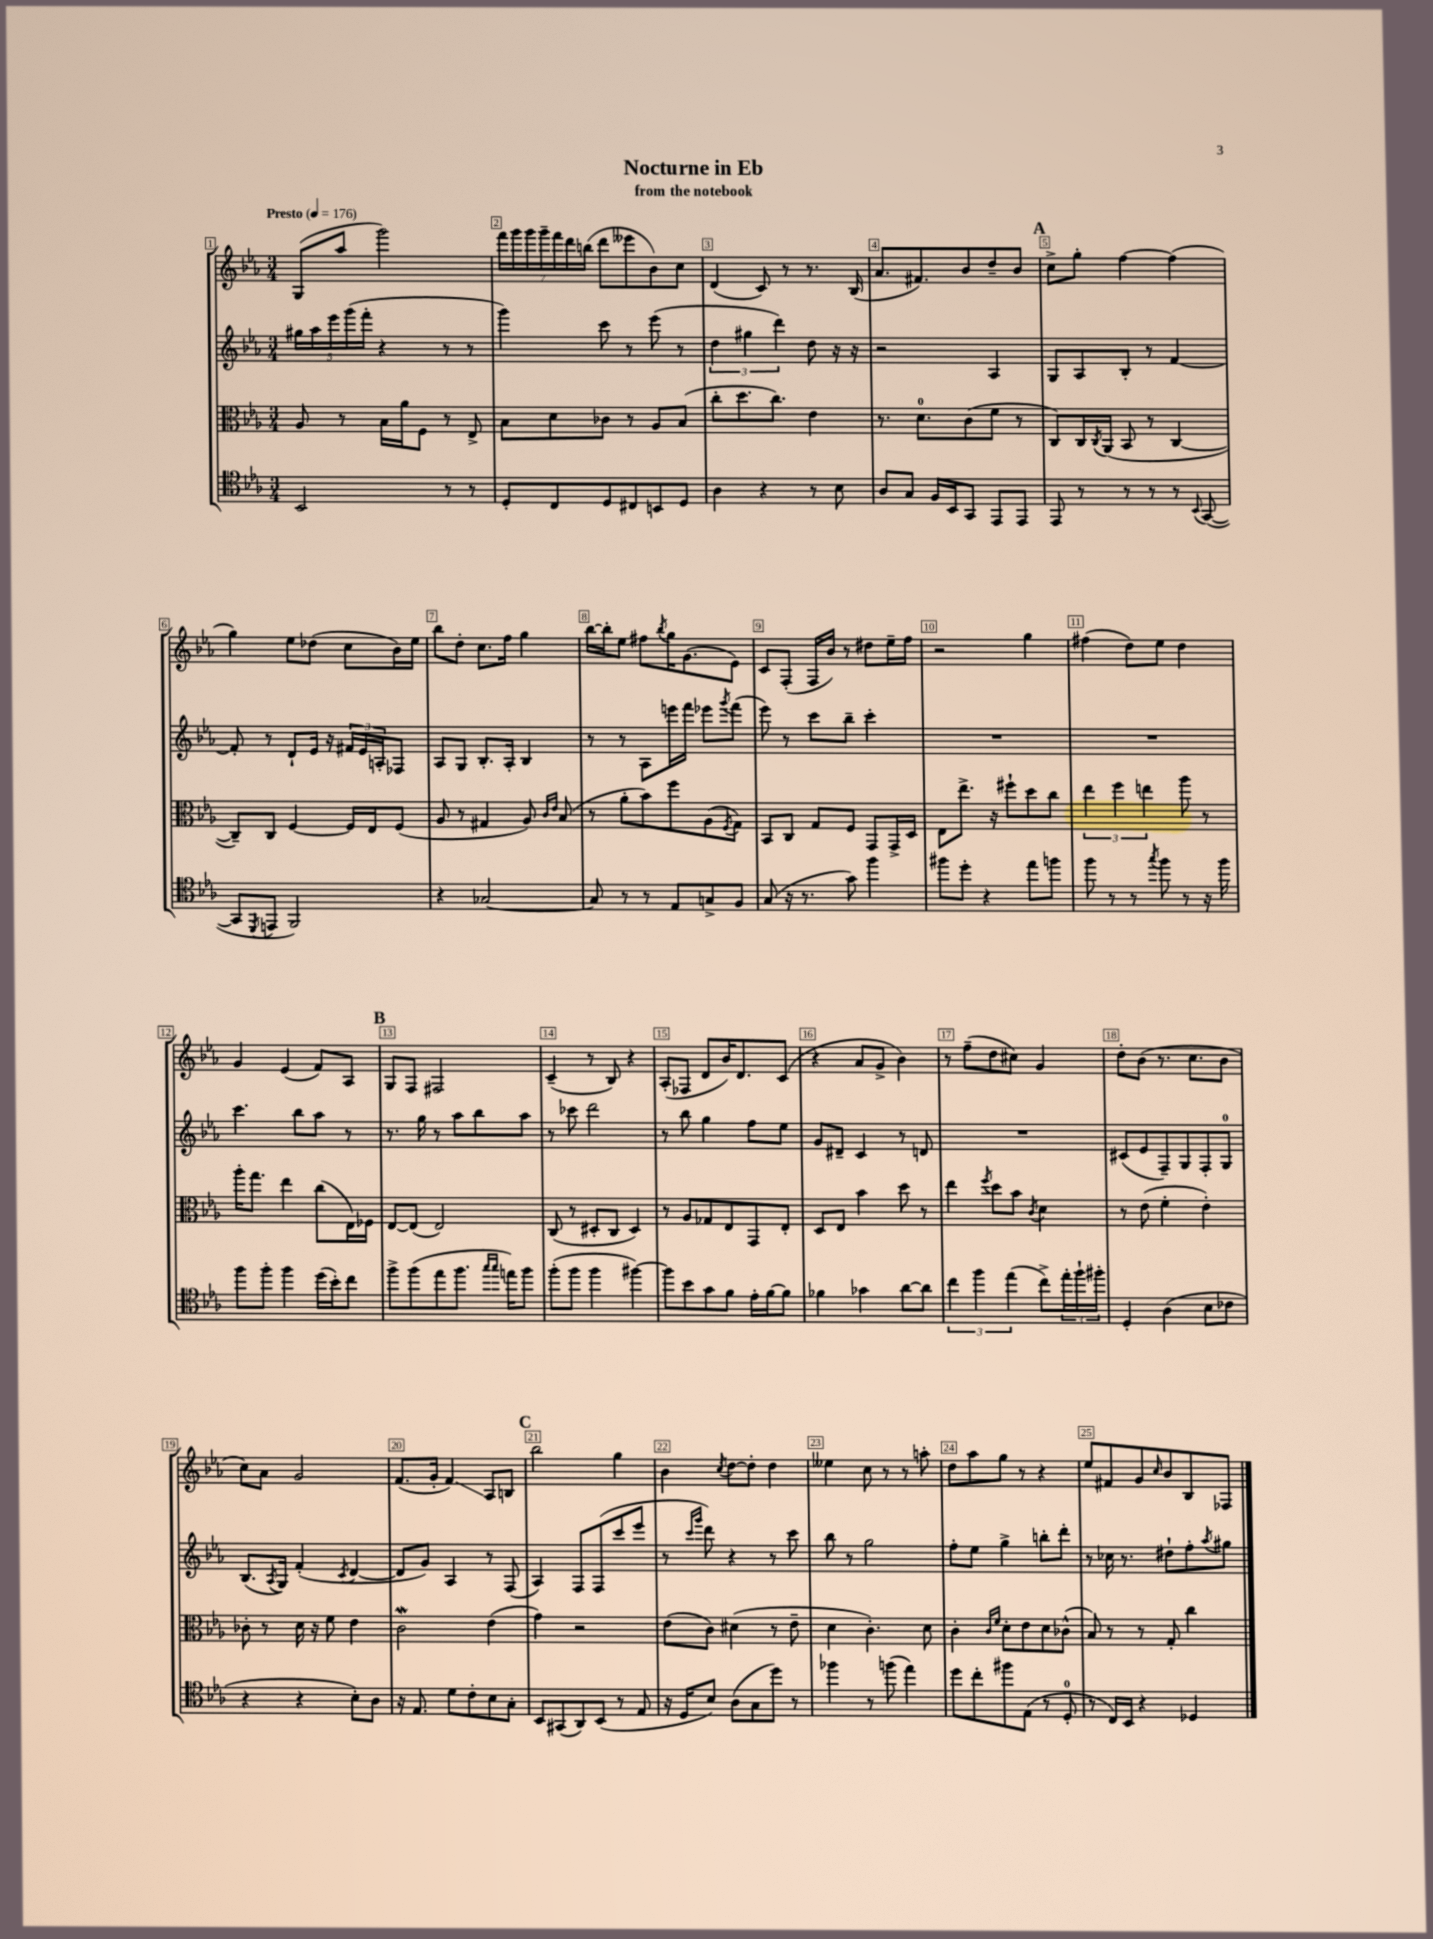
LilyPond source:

\header { title = "Nocturne in Eb" subtitle = "from the notebook" }
<<
\new StaffGroup <<
\new Staff = "s0" {
    \clef treble \key ees \major \numericTimeSignature \time 3/4 \tempo "Presto" 4 = 176
    g8( aes''8 g'''2) |
    \tuplet 7/4 { f'''16 g'''16 g'''16 g'''16-- f'''16 d'''16 b''16( } d'''8 eeses'''8 bes'8) c''8 |
    d'4( c'8) r8 r8. bes16( |
    aes'8. fis'8.) bes'8 d''8-- bes'8 |
    \mark \markup { \bold "A" } c''8-> g''8-. f''4~ f''4( |
    g''4) ees''8 des''8( c''8 bes'16) ees''16 |
    bes''8 d''8-. c''8. f''16 g''4 |
    bes''16~ bes''16-. ees''8 fis''8 \acciaccatura { bes''8 } g''16 g'8.( ees'8) |
    c'8 f8-.( f16 bes'16) r8 dis''8 ees''16-- f''16 |
    r2 g''4 |
    fis''4( d''8) ees''8 d''4 |
    g'4 ees'4( f'8) aes8 |
    \mark \markup { \bold "B" } g8 f8 fis2 |
    c'4--( r8 bes8) r4 |
    aes8-.( fes8 d'8 bes'16) d'8. c'8( |
    r4 aes'8 g'8-> bes'4) |
    r8 f''8--( d''8 cis''8) g'4 |
    d''8-. bes'8( r8. c''8. bes'8 |
    c''8) aes'8 g'2 |
    f'8.( g'16-. f'4\glissando) aes8 b8 |
    \mark \markup { \bold "C" } bes''2 g''4 |
    bes'4 \acciaccatura { c''8 } d''8~ d''8-. d''4 |
    eeses''4 c''8 r8 r8 a''8-. |
    d''8 aes''8 g''8 r8 r4 |
    ees''8 fis'8 g'8 \grace { c''16 } bes'8 bes8 fes8 \bar "|." |
}
\new Staff = "s1" {
    \clef treble \key ees \major \numericTimeSignature \time 3/4
    \tuplet 5/4 { gis''16 aes''16 ees'''16 g'''16( f'''16-. } r4 r8 r8 |
    g'''4) c'''8 r8 ees'''8( r8 |
    \tuplet 3/2 { d''4 gis''4 d'''4) } d''8 r16 r16 |
    r2 aes4 |
    \mark \markup { \bold "A" } g8 aes8 bes8-. r8 f'4~ |
    f'8-. r8 d'8-! ees'16 r16 \tuplet 3/2 { fis'16 ees'16 a16-. } fes8 |
    aes8 g8 bes8.-. aes16-. bes4 |
    r8 r8 aes8 e'''16 f'''16 ees'''8 \acciaccatura { g'''8 } f'''8( |
    ees'''8) r8 c'''8 bes''8-- c'''4-. |
    R2. |
    R2. |
    c'''4. bes''8 aes''8 r8 |
    \mark \markup { \bold "B" } r8. g''16 r8 aes''8 bes''8 aes''8 |
    r8 ces'''8 d'''2 |
    r8 bes''8 g''4 f''8 ees''8 |
    g'8 dis'8-- c'4 r8 d'8 |
    R2. |
    cis'8( ees'8 f8--) g8 f8-. g8-0 |
    bes8.( \acciaccatura { aes8 } g16) f'4-.( \acciaccatura { c'8 } d'4~ |
    d'8 g'8) aes4 r8 f8( |
    \mark \markup { \bold "C" } aes4) f8 f8( c'''8 ees'''8 |
    r8 \grace { c'''16 g'''16 } d'''8) r4 r8 c'''8 |
    bes''8 r8 g''2 |
    f''8-. ees''8 g''4-> b''8-. d'''8-. |
    r8 ces''16 r8. dis''8-! f''8-. \acciaccatura { aes''8 } gis''8 \bar "|." |
}
\new Staff = "s2" {
    \clef alto \key ees \major \numericTimeSignature \time 3/4
    aes8 r8 bes16 aes'16 f8 r8 ees8-> |
    bes8 d'8 ces'8 r8 aes8 bes8( |
    c''8-. d''8. c''8.) ees'4 |
    r8. d'8.-0 c'8( f'8 r8 |
    \mark \markup { \bold "A" } c8) c16 \acciaccatura { c8 } aes,16( bes,8 r8 c4~ |
    c8--) c8 f4~ f16 ees16 f8( |
    aes8 r8 gis4 aes8) \grace { c'16 ees'16 } bes8( |
    r8 aes'8-. bes'8) f''8 aes8( \acciaccatura { f8 } g8) |
    bes,8 c8 g8 f8 g,8 g,16-> d16 |
    ees8 ees''8.-> r16 fis''8-! d''8 c''8 |
    \tuplet 3/2 { ees''4 f''4 e''4 } aes''8 r8 |
    aes''16-. g''8. ees''4 c''8( ees16) fes16 |
    \mark \markup { \bold "B" } ees8~ ees8( ees2) |
    c8( r8 dis8-. c8 dis4) |
    r8 aes8 ges8 ees8 g,8 ees8-. |
    d8 ees8 bes'4 d''8 r8 |
    ees''4 \acciaccatura { f''8 } d''8 bes'8 \acciaccatura { c'8 } d'4 |
    r8 ees'8( f'4-. ees'4-.) |
    ces'8-. r8 d'16 r16 f'8 ees'4 |
    c'2\mordent ees'4( |
    \mark \markup { \bold "C" } g'4) r2 |
    ees'8( c'8) dis'4( r8 ees'8-- |
    d'4 c'4.-.) d'8 |
    c'4-. \grace { c'16 f'16 } d'8-. ees'8 d'8 ces'8-^( |
    bes8) r8 r8 g8-. c''4 \bar "|." |
}
\new Staff = "s3" {
    \clef tenor \key ees \major \numericTimeSignature \time 3/4
    bes,2 r8 r8 |
    d8-. c8 d8 cis8 b,8 d8 |
    aes4 r4 r8 bes8 |
    aes8 g8 f16 bes,16 g,8 ees,8 ees,8 |
    \mark \markup { \bold "A" } ees,8 r8 r8 r8 r8 \appoggiatura { bes,8 } g,8~( |
    g,8 \acciaccatura { d,8 } e,8 f,2) |
    r4 ges2~ |
    ges8 r8 r8 ees8 g8-> f8 |
    g8( r16 r8. g'8) f''4 |
    fis''8 d''8-. r4 ees''8 f''8 |
    f''8 r8 r8 \acciaccatura { g''8 } f''8 r8 r16 f''16 |
    f''8 f''8-. f''4 d''16( bes'16-.) c''8 |
    \mark \markup { \bold "B" } f''8-> f''8( ees''8 f''8. \grace { g''16 g''16 } e''16) f''8 |
    f''8-.( f''8 f''4 fis''4~) |
    fis''8 bes'8 g'8 f'8 ees'16-. f'16~ f'8 |
    fes'4 ges'4 aes'8~ aes'8 |
    \tuplet 3/2 { c''4 f''4 ees''4( } c''8->) \tuplet 3/2 { ees''16-. f''16-! fis''16-. } |
    d4-. aes4( bes8 ces'8 |
    r4 r4 bes8-.) aes8 |
    r16 ees8. d'8 c'8-. bes8 g8-. |
    \mark \markup { \bold "C" } bes,8 gis,8( aes,8) bes,8( r8 ees8 |
    r16 d16 bes8) aes8( g8 d''8) r8 |
    fes''4 r8 f''8( ees''4) |
    d''8 c''8-. fis''8 ees8( r8 d8-0-. |
    r8 c16) bes,16 r4 des4 \bar "|." |
}
>>
>>
\layout { \context { \Score \override BarNumber.break-visibility = ##(#f #t #t) barNumberVisibility = #all-bar-numbers-visible \override BarNumber.stencil = #(make-stencil-boxer 0.1 0.3 ly:text-interface::print) } }
